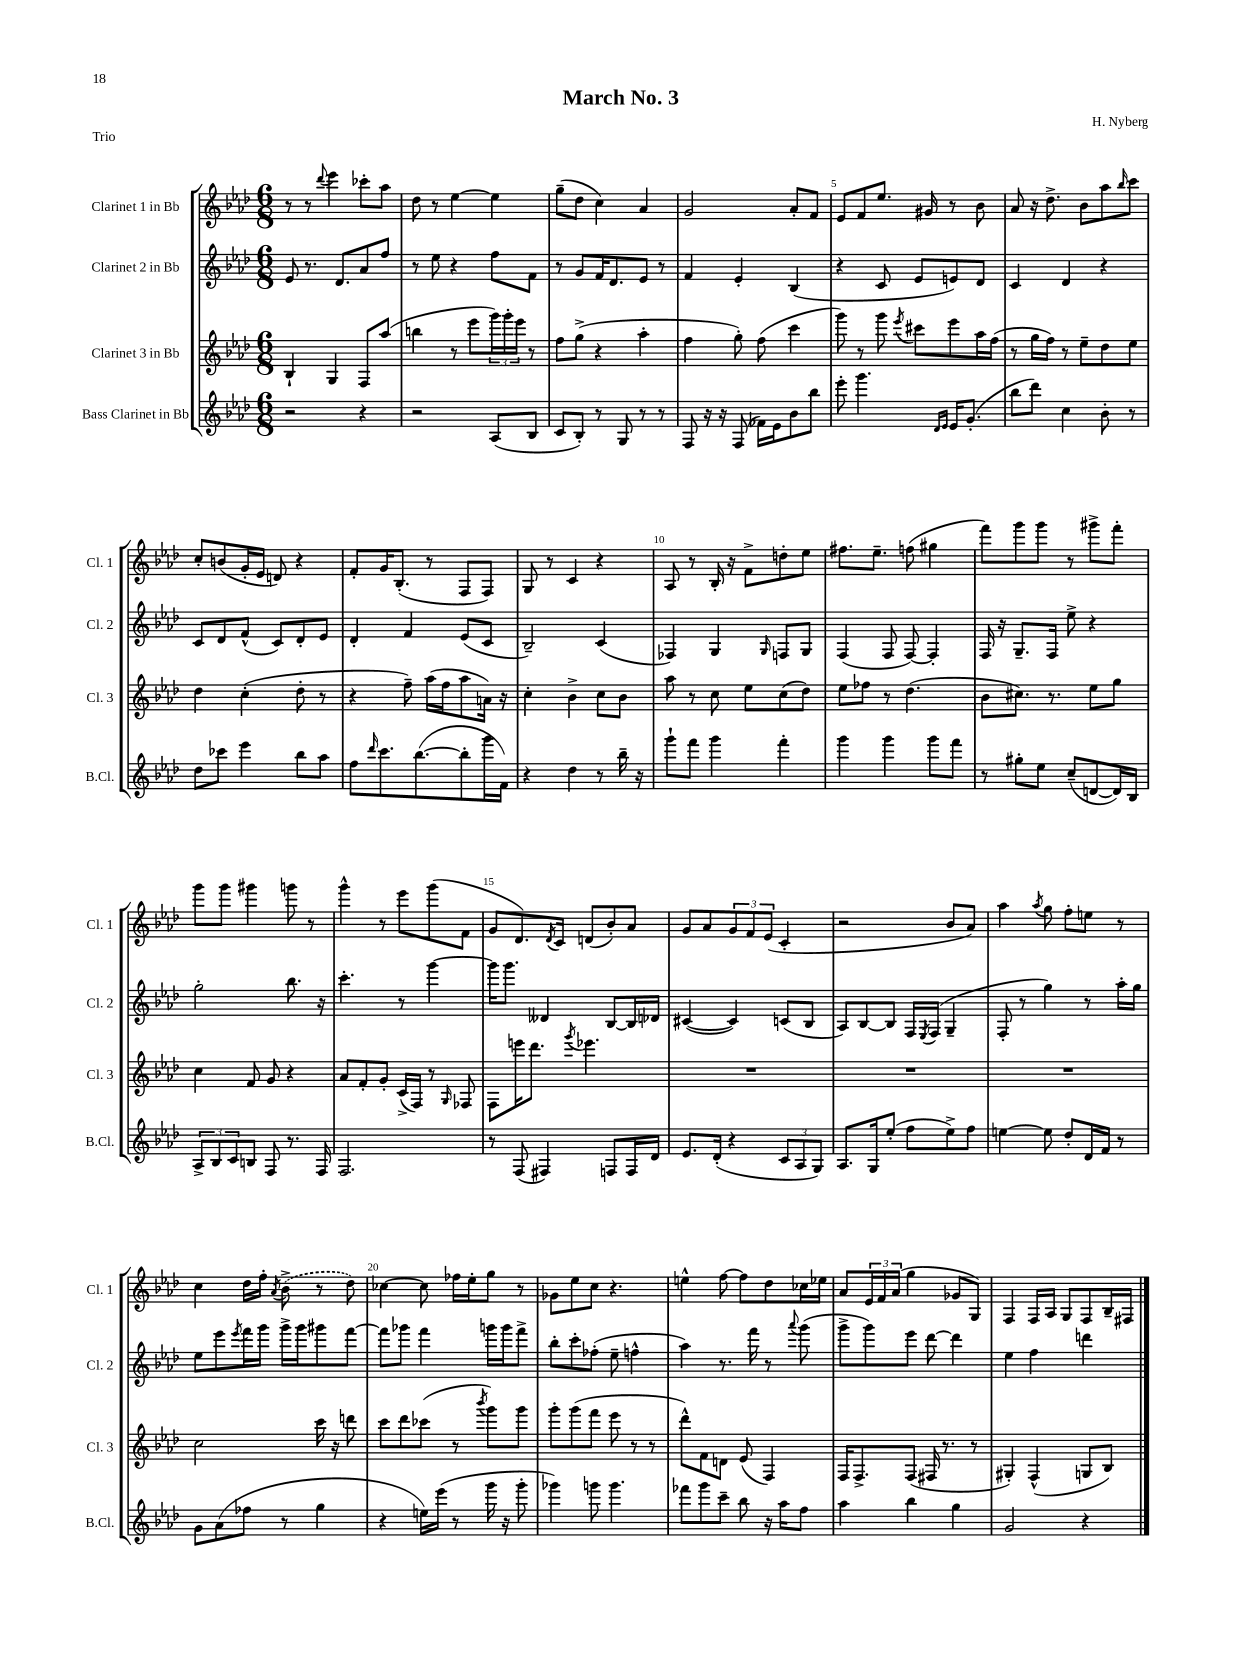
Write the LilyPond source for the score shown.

\header { title = "March No. 3" composer = "H. Nyberg" piece = "Trio" }
<<
\new StaffGroup <<
\new Staff = "s0" \with { instrumentName = "Clarinet 1 in Bb" shortInstrumentName = "Cl. 1" } {
    \clef treble \key aes \major \numericTimeSignature \time 6/8
    r8 r8 \appoggiatura { des'''8 } ees'''4 ces'''8-. aes''8 |
    des''8 r8 ees''4~ ees''4 |
    g''8--( des''8 c''4) aes'4 |
    g'2 aes'8-. f'8 |
    ees'8 f'8 ees''8. gis'16 r8 bes'8 |
    aes'8 r16 des''8.-> bes'8 aes''8 \grace { bes''16 } c'''8 |
    c''8-. b'8( g'16-. ees'16 d'8) r4 |
    f'8-. g'16 bes8.-.( r8 f8 f8) |
    g8 r8 c'4 r4 |
    aes8 r8 bes16-. r16 f'8-> d''8-. ees''8 |
    fis''8. ees''8.-- f''8( gis''4 |
    f'''8) g'''8 g'''8 r8 gis'''8-> f'''8-. |
    g'''8 g'''8 gis'''4 g'''8 r8 |
    g'''4-^ r8 ees'''8 g'''8( f'8 |
    g'8 des'8.) \acciaccatura { des'8 } c'16 d'8( bes'8-.) aes'8 |
    g'8 aes'8 \tuplet 3/2 { g'8 f'8 ees'8( } c'4-. |
    r2 bes'8 aes'8) |
    aes''4 \acciaccatura { aes''8 } g''8 f''8-. e''8 r8 |
    c''4 des''16 f''16-. \acciaccatura { aes'8 } \once \slurDashed bes'8->( r8 des''8) |
    ces''4~ ces''8 fes''16 ees''16-. g''8 r8 |
    ges'8 ees''8 c''8 r4. |
    e''4-^ f''8~ f''8 des''8 ces''16 ees''16 |
    aes'8 \tuplet 3/2 { ees'16 f'16 aes'16( } g''4 ges'8 g8) |
    f4 f16 aes16 g8 f8 bes16-- fis16 \bar "|." |
}
\new Staff = "s1" \with { instrumentName = "Clarinet 2 in Bb" shortInstrumentName = "Cl. 2" } {
    \clef treble \key aes \major \numericTimeSignature \time 6/8
    ees'8 r8. des'8. aes'8 f''8 |
    r8 ees''8 r4 f''8 f'8 |
    r8 g'8 f'16 des'8. ees'8 r8 |
    f'4 ees'4-. bes4( |
    r4 c'8 ees'8 e'8) des'8 |
    c'4 des'4 r4 |
    c'8 des'8 f'8-^( c'8) des'8-. ees'8 |
    des'4-. f'4 ees'8( c'8 |
    bes2--) c'4( |
    fes4) g4 \grace { g16 } f8 g8 |
    f4( f8 f8~) f4-. |
    f16 r16 g8.-- f16 ees''8-> r4 |
    g''2-. bes''8. r16 |
    c'''4.-. r8 g'''4~ |
    g'''16 g'''8. deses'4 bes8~ bes16 des'16 |
    cis'4~( cis'4) c'8( bes8 |
    aes8) bes8~ bes8 f16 \acciaccatura { ees8 } f16( g4-- |
    f8-. r8 g''4) r8 aes''16-. g''16 |
    ees''8 ees'''8 \acciaccatura { ees'''8 } f'''16 g'''16 g'''16-> g'''16 gis'''8 f'''8~ |
    f'''8 ges'''8 f'''4 g'''16 g'''16 f'''8-> |
    bes''8-. c'''8-. fes''8-.( ees''8-- f''4-^ |
    aes''4) r8. f'''16 r8 \appoggiatura { aes'''8 } g'''8( |
    g'''8-> g'''8) ees'''8 des'''8~ des'''4 |
    ees''4 f''4 d'''4 \bar "|." |
}
\new Staff = "s2" \with { instrumentName = "Clarinet 3 in Bb" shortInstrumentName = "Cl. 3" } {
    \clef treble \key aes \major \numericTimeSignature \time 6/8
    bes4-! g4 f8 aes''8( |
    b''4 r8 ees'''8 \tuplet 3/2 { g'''16) g'''16-. ees'''16 } r8 |
    f''8 g''8->( r4 aes''4-. |
    f''4 g''8-.) f''8( c'''4 |
    g'''8) r8 g'''8 \acciaccatura { ees'''8 } cis'''8 ees'''8 aes''16 f''16( |
    r8 g''16 f''16) r8 ees''8-- des''8 ees''8 |
    des''4 c''4-.( des''8-. r8 |
    r4 f''8--) aes''16( f''16 aes''8 a'16) r16 |
    c''4-. bes'4-> c''8 bes'8 |
    aes''8 r8 c''8 ees''8 c''8( des''8) |
    ees''8 fes''8 r8 des''4.( |
    bes'8 cis''8.) r8. ees''8 g''8 |
    c''4 f'8 g'8 r4 |
    aes'8 f'8-. g'8-. c'16->( f16) r8 \grace { g16 } fes8 |
    f8 e'''16 des'''8. \acciaccatura { g'''8 } ees'''4. |
    R2. |
    R2. |
    R2. |
    c''2 c'''16 r16 d'''8 |
    c'''8 des'''8 ces'''8( r8 \acciaccatura { bes'''8 } g'''8) g'''8 |
    g'''8-. g'''8( f'''8 ees'''8 r8 r8 |
    des'''8-^) f'8 d'8 ees'8( f4) |
    f16 f8.-> f8( fis16 r8. r8 |
    gis4-.) f4-^( g8 bes8) \bar "|." |
}
\new Staff = "s3" \with { instrumentName = "Bass Clarinet in Bb" shortInstrumentName = "B.Cl." } {
    \clef treble \key aes \major \numericTimeSignature \time 6/8
    r2 r4 |
    r2 aes8( bes8 |
    c'8 bes8-.) r8 g8 r8 r8 |
    f8 r16 r16 f8( fes'16) ees'16 bes'8 bes''8 |
    ees'''8-. g'''4. \grace { des'16 ees'16 } ees'16 g'8.-.( |
    bes''8 des'''8) c''4 bes'8-. r8 |
    des''8 ces'''8 ees'''4 bes''8 aes''8 |
    f''8 \grace { des'''16 } c'''8. bes''8.~( bes''8-. g'''16 f'16) |
    r4 des''4 r8 bes''16-- r16 |
    g'''8-! f'''8 g'''4 f'''4-. |
    g'''4 g'''4 g'''8 f'''8 |
    r8 gis''8-. ees''8 c''8--( d'8~ d'16) bes16 |
    \tuplet 3/2 { aes8-> bes8 c'8 } b8 f8 r8. f16 |
    f2. |
    r8 f8( fis4) f8 f16 des'16 |
    ees'8. des'16-.( r4 \tuplet 3/2 { c'8 aes8 g8) } |
    aes8. g16 ees''8-.( f''8 ees''8->) f''8 |
    e''4~ e''8 des''8-. des'16 f'16 r8 |
    g'8 aes'8( fes''8 r8 g''4 |
    r4 e''16) ees'''16( r8 g'''16 r16 g'''8-. |
    ges'''4) g'''8 g'''4. |
    fes'''8 g'''8 c'''8-- bes''8 r16 aes''16 f''8 |
    aes''4 bes''4 g''4 |
    g'2 r4 \bar "|." |
}
>>
>>
\layout { \context { \Score \override BarNumber.break-visibility = ##(#f #t #t) barNumberVisibility = #(every-nth-bar-number-visible 5) } }
